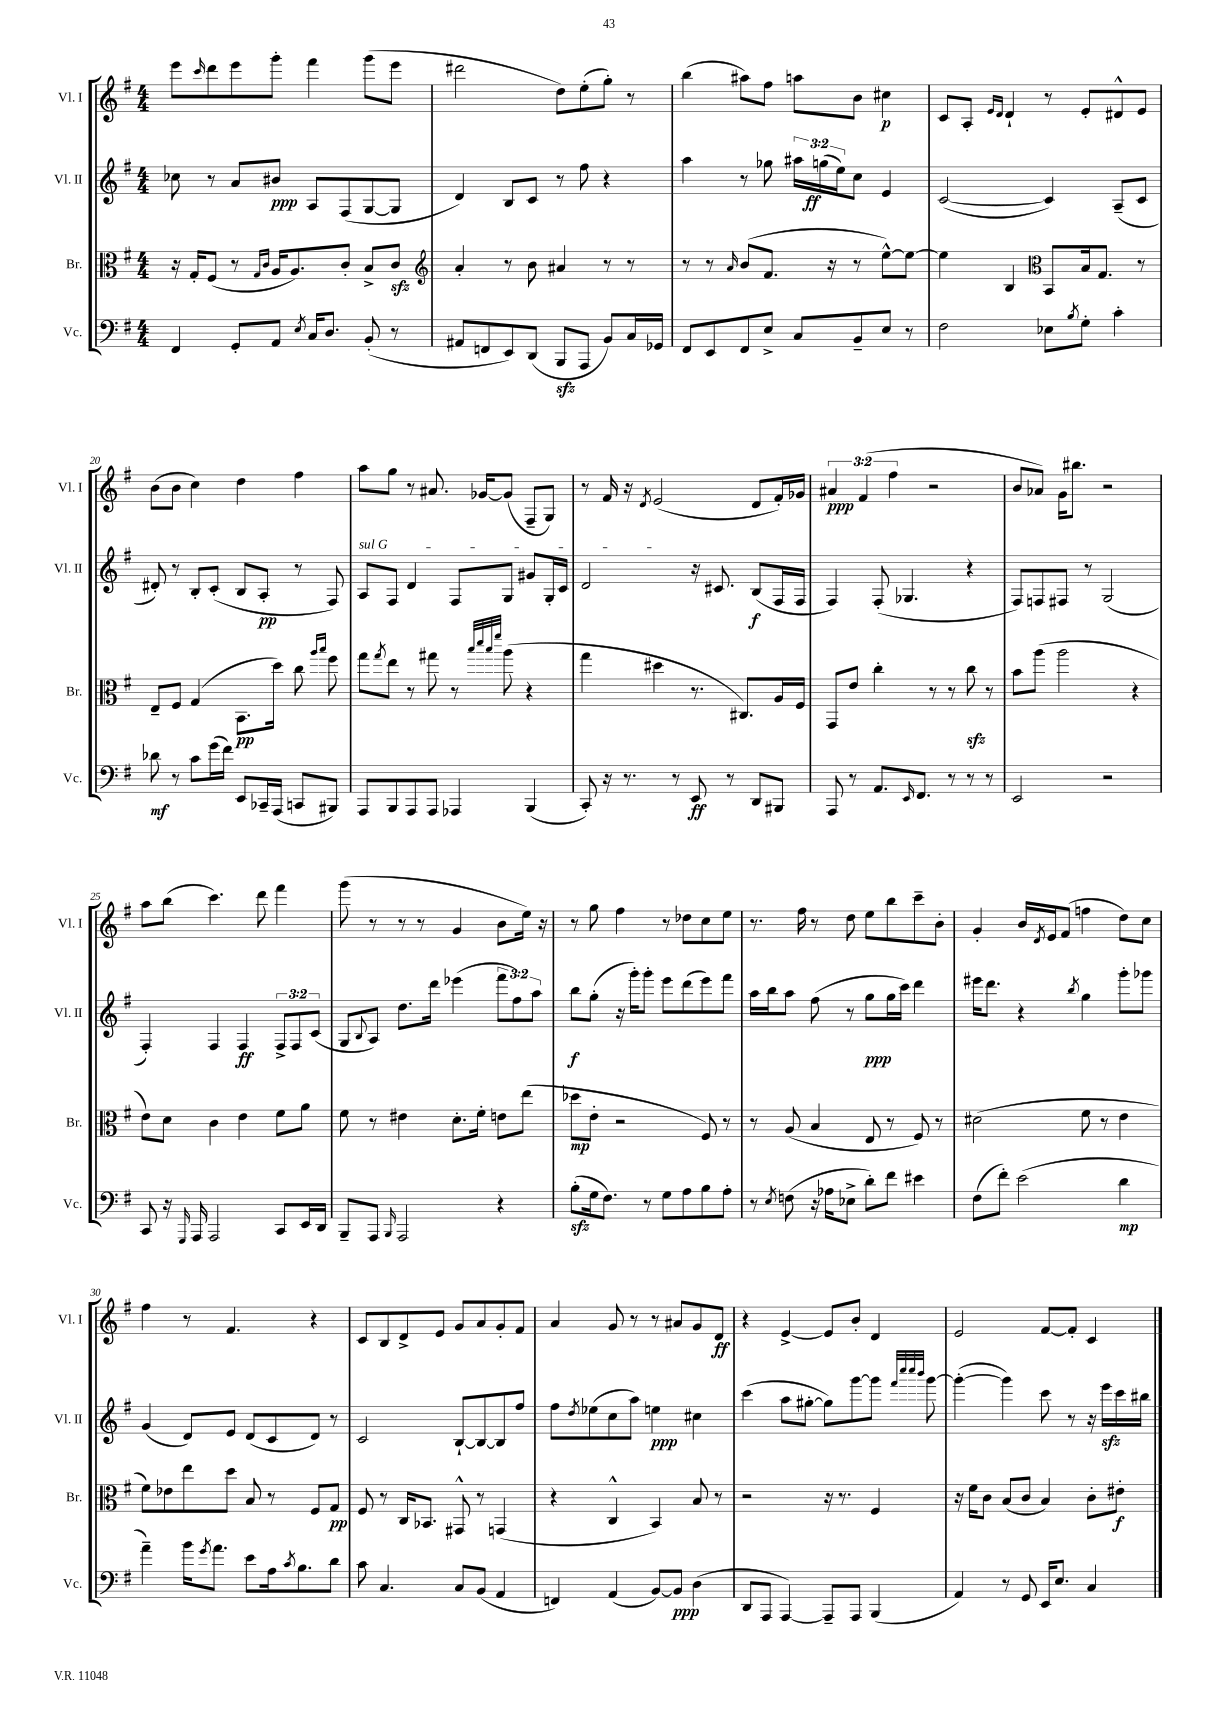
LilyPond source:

<<
\new StaffGroup <<
\new Staff = "s0" \with { instrumentName = "Vl. I" shortInstrumentName = "Vl. I" } {
    \clef treble \key g \major \numericTimeSignature \time 4/4 \override Staff.TupletNumber.text = #tuplet-number::calc-fraction-text
    e'''8 \grace { c'''16 } d'''8 e'''8 g'''8-. fis'''4 g'''8( e'''8 |
    dis'''2 d''8) e''8-.( g''8-.) r8 |
    b''4( ais''8) fis''8 a''8 b'8 cis''4\p |
    c'8 a8-. \grace { e'16 d'16 } d'4-! r8 e'8-. dis'8-^ e'8 |
    b'8( b'8 c''4) d''4 fis''4 |
    a''8 g''8 r8 ais'8. ges'16~ ges'8( fis8-- g8) |
    r8 fis'16 r16 \acciaccatura { d'8 } e'2( d'8 fis'16-.) ges'16 |
    \tuplet 3/2 { ais'4\ppp fis'4( fis''4 } r2 |
    b'8 aes'8) g'16 bis''8. r2 |
    a''8 b''8( c'''4.) d'''8 fis'''4 |
    g'''8( r8 r8 r8 g'4 b'8 e''16) r16 |
    r8 g''8 fis''4 r8 des''8 c''8 e''8 |
    r8. fis''16 r8 d''8 e''8 b''8 c'''8-- b'8-. |
    g'4-. b'16 \acciaccatura { d'8 } e'16 fis'8( f''4 d''8) c''8 |
    fis''4 r8 fis'4. r4 |
    c'8 b8 d'8-> e'8 g'8 a'8 g'8-. fis'8 |
    a'4 g'8 r8 r8 ais'8 g'8 d'8\ff |
    r4 e'4~-> e'8 b'8-. d'4 |
    e'2 fis'8~ fis'8-. c'4 \bar "|." |
}
\new Staff = "s1" \with { instrumentName = "Vl. II" shortInstrumentName = "Vl. II" } {
    \clef treble \key g \major \numericTimeSignature \time 4/4 \override Staff.TupletNumber.text = #tuplet-number::calc-fraction-text
    ces''8 r8 a'8 bis'8\ppp a8 fis8( g8~ g8 |
    d'4) b8 c'8 r8 fis''8 r4 |
    a''4 r8 ges''8 \tuplet 3/2 { ais''16 g''16\ff( e''16) } c''8 e'4 |
    c'2~( c'4) a8--( c'8 |
    dis'8-.) r8 b8-. c'8-.( b8 a8-.\pp r8 fis8) |
    \once \override TextSpanner.bound-details.left.text = \markup { \italic "sul G" } a8\startTextSpan fis8 d'4 fis8 g8 gis'8 g16-. c'16 |
    d'2\stopTextSpan r16 cis'8. b8\f( fis16 fis16 |
    fis4) fis8-.( ges4. r4 |
    fis8) f8 fis8 r8 g2( |
    fis4-.) fis4 fis4\ff \tuplet 3/2 { fis8-> fis8 c'8( } |
    g8 \appoggiatura { b8 } a8) d''8. d'''16 ees'''4( \tuplet 3/2 { fis'''8 fis''8) a''8 } |
    b''8\f g''8-.( r16 g'''16-.) g'''8-. e'''8 d'''8( e'''8) fis'''8 |
    a''16 b''16 a''8 fis''8( r8 g''8\ppp g''16 c'''16) d'''4 |
    eis'''16 d'''8. r4 \acciaccatura { b''8 } g''4 g'''8-. ges'''8 |
    g'4( d'8) e'8 d'8( c'8 d'8) r8 |
    c'2 b8~-! b8~ b8 fis''8 |
    fis''8 \acciaccatura { d''8 } ees''8( c''8 a''8) e''4\ppp cis''4 |
    c'''4( a''8 gis''8~-. gis''8) g'''8~ g'''8 \grace { fis'''32 c''''32 c''''32 b'''32 } g'''8~ |
    g'''4~-.( g'''4) c'''8 r8 r16 e'''16\sfz c'''16 bis''16 \bar "|." |
}
\new Staff = "s2" \with { instrumentName = "Br." shortInstrumentName = "Br." } {
    \clef alto \key g \major \numericTimeSignature \time 4/4
    r16 g16-. fis8( r8 \grace { g16 c'16 } a16 a8.) c'8-. b8-> c'8\sfz |
    \clef treble a'4-. r8 b'8 ais'4 r8 r8 |
    r8 r8 \grace { a'16 } b'8( fis'8. r16 r8 e''8~-^) e''8~ |
    e''4 b4 \clef alto b,8 b16 g8. r8 |
    e8-- fis8 g4( b,8.\pp d''16) c''8 \grace { a''16 b''16 } fis''8 |
    g''8 \acciaccatura { g''8 } e''8 r8 gis''8 r8 \grace { b''32 d'''32 b''32 fis'''32 } a''8( r4 |
    g''4 dis''4 r8. cis8.) a16 fis16 |
    g,8 e'8 c''4-. r8 r8 c''8\sfz r8 |
    b'8 a''8( a''2 r4 |
    e'8) d'8 c'4 e'4 fis'8 a'8 |
    fis'8 r8 eis'4 d'8.-. fis'16-. e'8 e''8( |
    des''8\mp e'8-. r2 fis8) r8 |
    r8 a8( b4 e8 r8 fis8) r8 |
    dis'2( fis'8 r8 e'4 |
    fis'8) ees'8 e''8 d''8 b8 r8 fis8 g8\pp |
    fis8 r8 c16 bes,8. gis,8-^ r8 g,4( |
    r4 c4-^ b,4) b8 r8 |
    r2 r16 r8. fis4 |
    r16 fis'16 c'8 b8( c'8 b4) c'8-. eis'8-.\f \bar "|." |
}
\new Staff = "s3" \with { instrumentName = "Vc." shortInstrumentName = "Vc." } {
    \clef bass \key g \major \numericTimeSignature \time 4/4
    fis,4 g,8-. a,8 \acciaccatura { e8 } c16 d8. b,8-.( r8 |
    ais,8 f,8 e,8) d,8( b,,8\sfz a,,8 b,8) c16 ges,16 |
    fis,8 e,8 fis,8 e8-> c8 b,8-- e8 r8 |
    fis2 ees8 \acciaccatura { b8 } g8-. c'4-. |
    des'8\mf r8 c'8 g'16( fis'16) e,8 ces,16-- a,,16( c,8 bis,,8) |
    a,,8 b,,8 a,,8 a,,8 aes,,4 b,,4( |
    c,8-.) r16 r8. r8 e,8\ff r8 d,8 bis,,8 |
    a,,8 r8 a,8. \grace { e,16 } fis,8. r8 r8 r8 |
    e,2 r2 |
    c,8 r16 \grace { g,,16 } a,,16 a,,2 c,8 e,16 d,16 |
    b,,8-- a,,8 \grace { b,,16 } a,,2 r4 |
    b8-.\sfz( g16 fis8.) r8 g8 a8 b8 a8-. |
    r8 \acciaccatura { e8 } f8( r16 aes16 ees8-> d'8-.) fis'8 eis'4 |
    fis8( fis'8-.) e'2( d'4\mp |
    a'4--) b'16 \acciaccatura { g'8 } a'8. e'8 a16 \acciaccatura { c'8 } b8. d'8 |
    c'8 c4. c8 b,8( a,4 |
    f,4) a,4( b,8~) b,8\ppp d4( |
    d,8 a,,8 a,,4~) a,,8-- a,,8 b,,4( |
    a,4) r8 g,8 e,16 e8. c4 \bar "|." |
}
>>
>>
\layout { \context { \Score currentBarNumber = #16 \override BarNumber.break-visibility = ##(#f #t #t) barNumberVisibility = #(every-nth-bar-number-visible 5) } }
